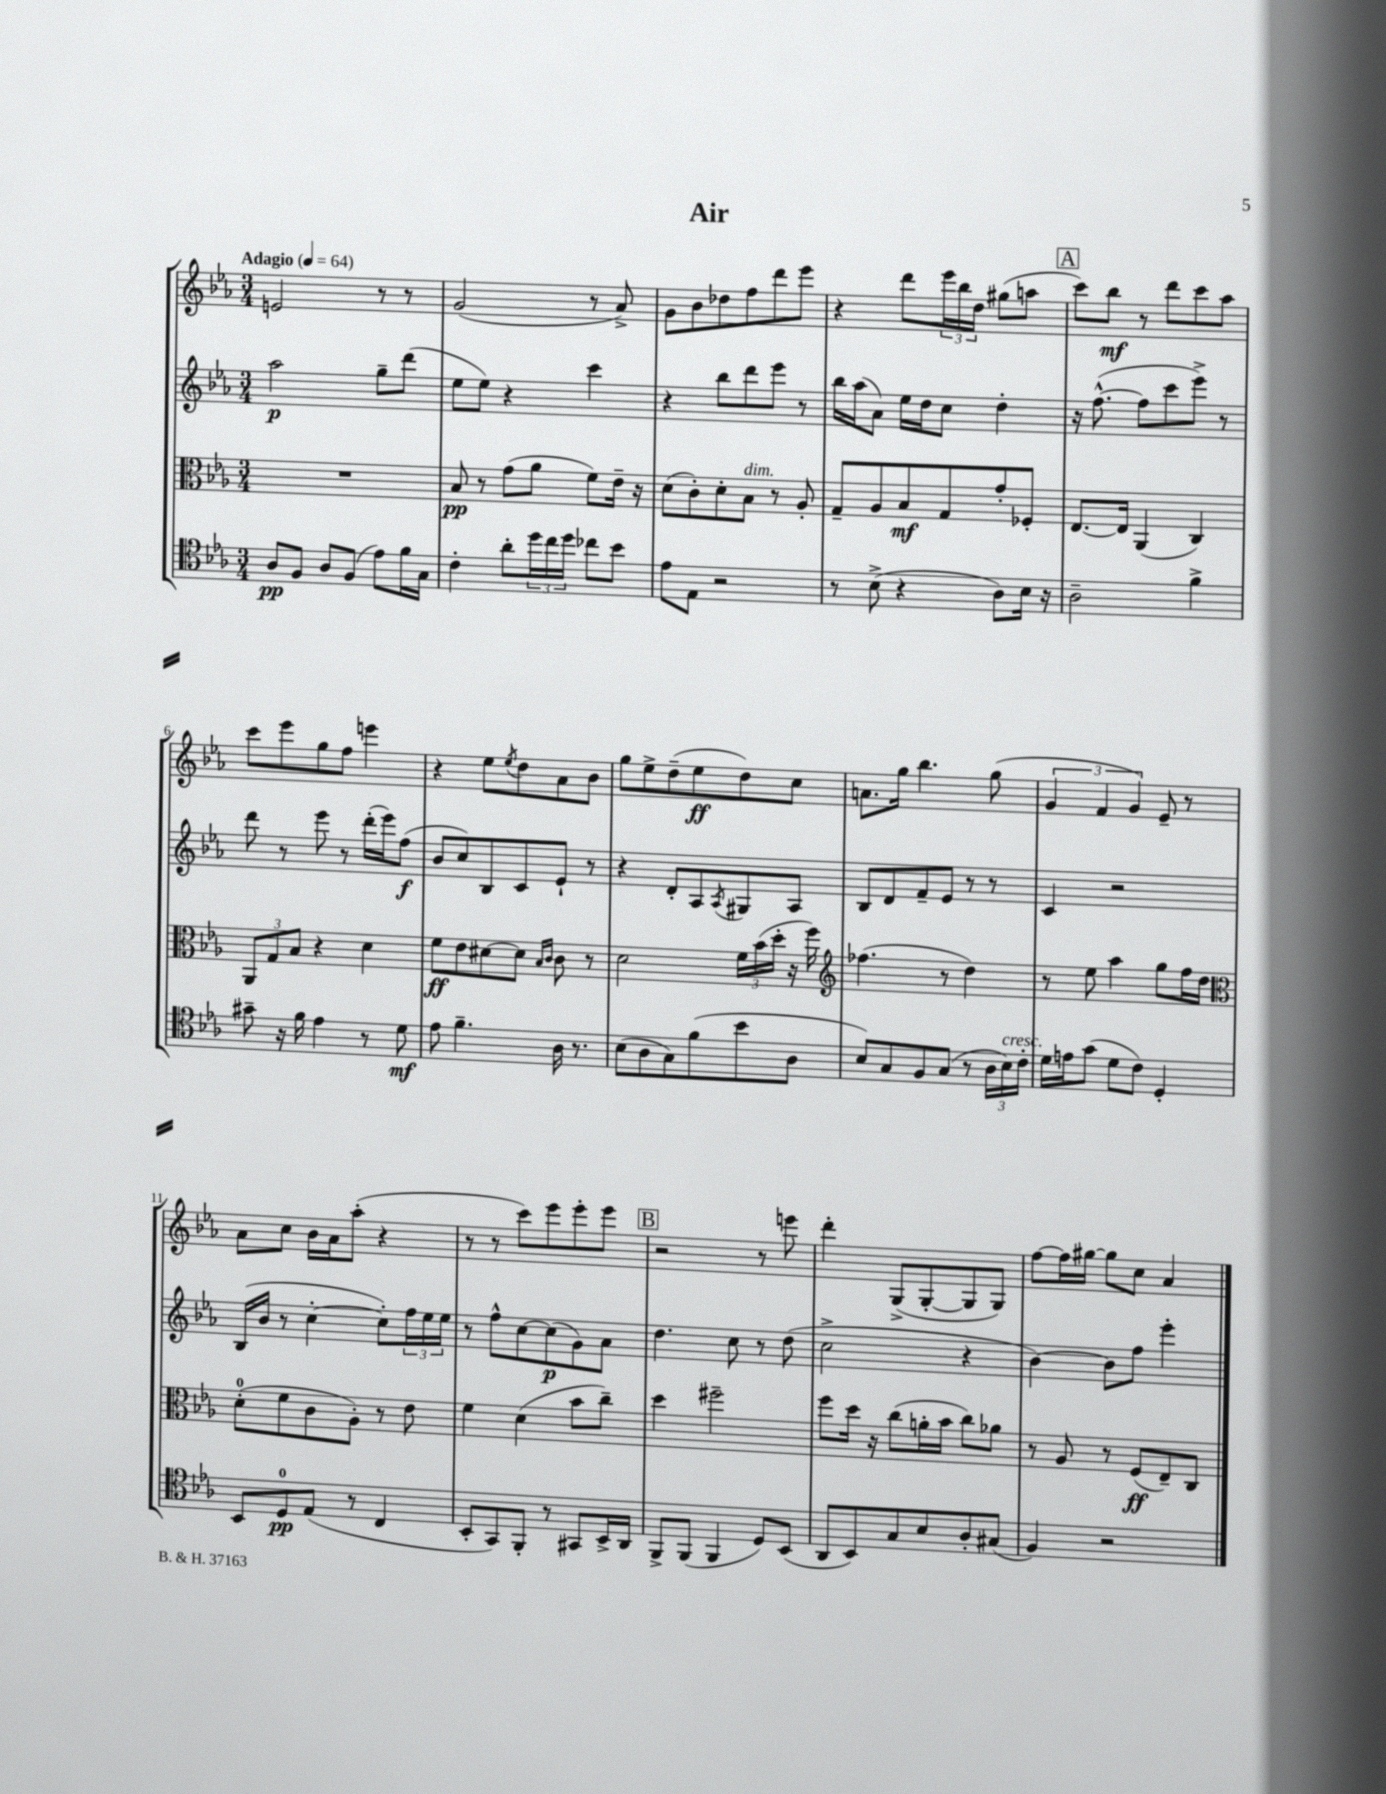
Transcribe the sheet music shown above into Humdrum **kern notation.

**kern	**kern	**kern	**kern
*staff4	*staff3	*staff2	*staff1
*clefC4	*clefC3	*clefG2	*clefG2
*k[b-e-a-]	*k[b-e-a-]	*k[b-e-a-]	*k[b-e-a-]
*M3/4	*M3/4	*M3/4	*M3/4
*MM64	*MM64	*MM64	*MM64
8A-	2.r	2aa-	2e
8F	.	.	.
8A-	.	.	.
(8F	.	.	.
8e-)	.	8gg~	8r
16f	.	(8ddd	8r
16G	.	.	.
=	=	=	=
4c'	8B-	8ee-	(2g
.	8r	8ee-)	.
8a-'	(8g	4r	.
24dd	8a-	.	.
24cc	.	.	.
24dd	.	.	.
8cc-	8f)	4ccc	8r
8b-	16e-~	.	8a-^)
.	16r	.	.
=	=	=	=
8e-	(8d	4r	8g
8E-	8c')	.	8b-
2r	8d'	8bb-	8dd-
.	8B-	8ddd	8ff
.	8r	8eee-	8ddd
.	8A-'	8r	8eee-
=	=	=	=
8r	8G~	16bb-	4r
.	.	(16aa-	.
(8B-^	8A-	8a-)	.
4r	8B-	16ee-	8ddd
.	.	16dd	.
.	8G	8cc	24eee-
.	.	.	24bb-
.	.	.	24dd
8A-)	8g'	4dd'	(8gg#
16B-	8F-'	.	8aa
16r	.	.	.
=	=	=	=
2A-~	[8.E-	16r	8ccc)
.	.	([8.ff^^	.
.	.	.	8bb-
.	16E-]	.	.
.	(4AA-	8ff]	8r
.	.	8ccc	8ddd
4f^	4C)	8eee-^)	8ccc
.	.	8r	8aa-
=	=	=	=
8g#~	12AA-	8ddd	8ccc
.	12G	.	.
16r	.	8r	8eee-
.	12B-	.	.
16f	.	.	.
4e-	4r	8eee-	8gg
.	.	8r	8ff
8r	4d	(16ddd'	4eee
.	.	16eee-)	.
8d	.	(8ff	.
=	=	=	=
8e-	8f	8b-	4r
4.f~	8e-	8cc)	.
.	[8d#	8B-	8ee-
.	.	.	8qee-
.	8d#]	8c	8dd
.	16qqB-	.	.
.	16qqc	.	.
16A-	8c	8e-`	8a-
8.r	.	.	.
.	8r	8r	8b-
=	=	=	=
(8B-	2d	4r	8gg
8A-	.	.	8ee-^
8G)	.	8d'	(8dd~
(8f	.	8A-	8ee-
.	.	8qA-	.
8b-	24f	8G#	8dd)
.	(24b-	.	.
.	24dd'	.	.
8A-	16r	8A-	8cc
.	16ff)	.	.
=	=	=	=
*	*clefG2	*	*
8B-)	(4.ff-	8B-	8.a
8G	.	8d	.
.	.	.	16gg
8F	.	8f~	4.bb-
(8G	8r	8e-	.
8r	4dd)	8r	.
24A-	.	8r	(8gg
24B-)	.	.	.
24c'	.	.	.
=	=	=	=
16d	8r	4c	6g
16e	.	.	.
(8g	8ee-	.	.
.	.	.	6f
8d	4aa-	2r	.
.	.	.	6g)
8c)	.	.	.
4D'	8gg	.	8e-~
.	16ff	.	8r
.	16dd	.	.
=	=	=	=
*	*clefC3	*	*
8BB-	(8d'	(16B-	8a-
.	.	16b-	.
8D	8f	8r	8cc
(8E-	8c	[4cc'	16b-
.	.	.	16a-
8r	8A-')	.	(8aa-'
4C	8r	8cc'])	4r
.	8e-	24ff	.
.	.	24ee-	.
.	.	24ee-	.
=	=	=	=
8BB-'	4f	8r	8r
8GG)	.	8ff^^	8r
8FF'	(4d	[8cc	8ccc)
8r	.	(8cc]	8eee-
8GG#	8b-	8g)	8eee-'
16BB-^	8cc~)	8a-	8eee-
16AA-	.	.	.
=	=	=	=
8FF^	4dd	4.dd	2r
(8FF	.	.	.
4FF	2ff#~	.	.
.	.	8cc	.
8D)	.	8r	8r
(8BB-	.	(8dd	8eee
=	=	=	=
8AA-	8ff	2cc^	4ddd'
8BB-)	16dd	.	.
.	16r	.	.
8G	(8cc	.	(8G^
8B-	16a'	.	[8G'
.	16b-	.	.
8A-'	8cc)	4r	8G]
(8G#	8a-	.	8G)
=	=	=	=
4F)	8r	[4b-)	[8ff
.	8A-	.	16ff]
.	.	.	[16gg#
2r	8r	8b-]	8gg#]
.	(8F	8ff	8cc
.	8E-~)	4eee-'	4a-
.	8C	.	.
==	==	==	==
*-	*-	*-	*-
